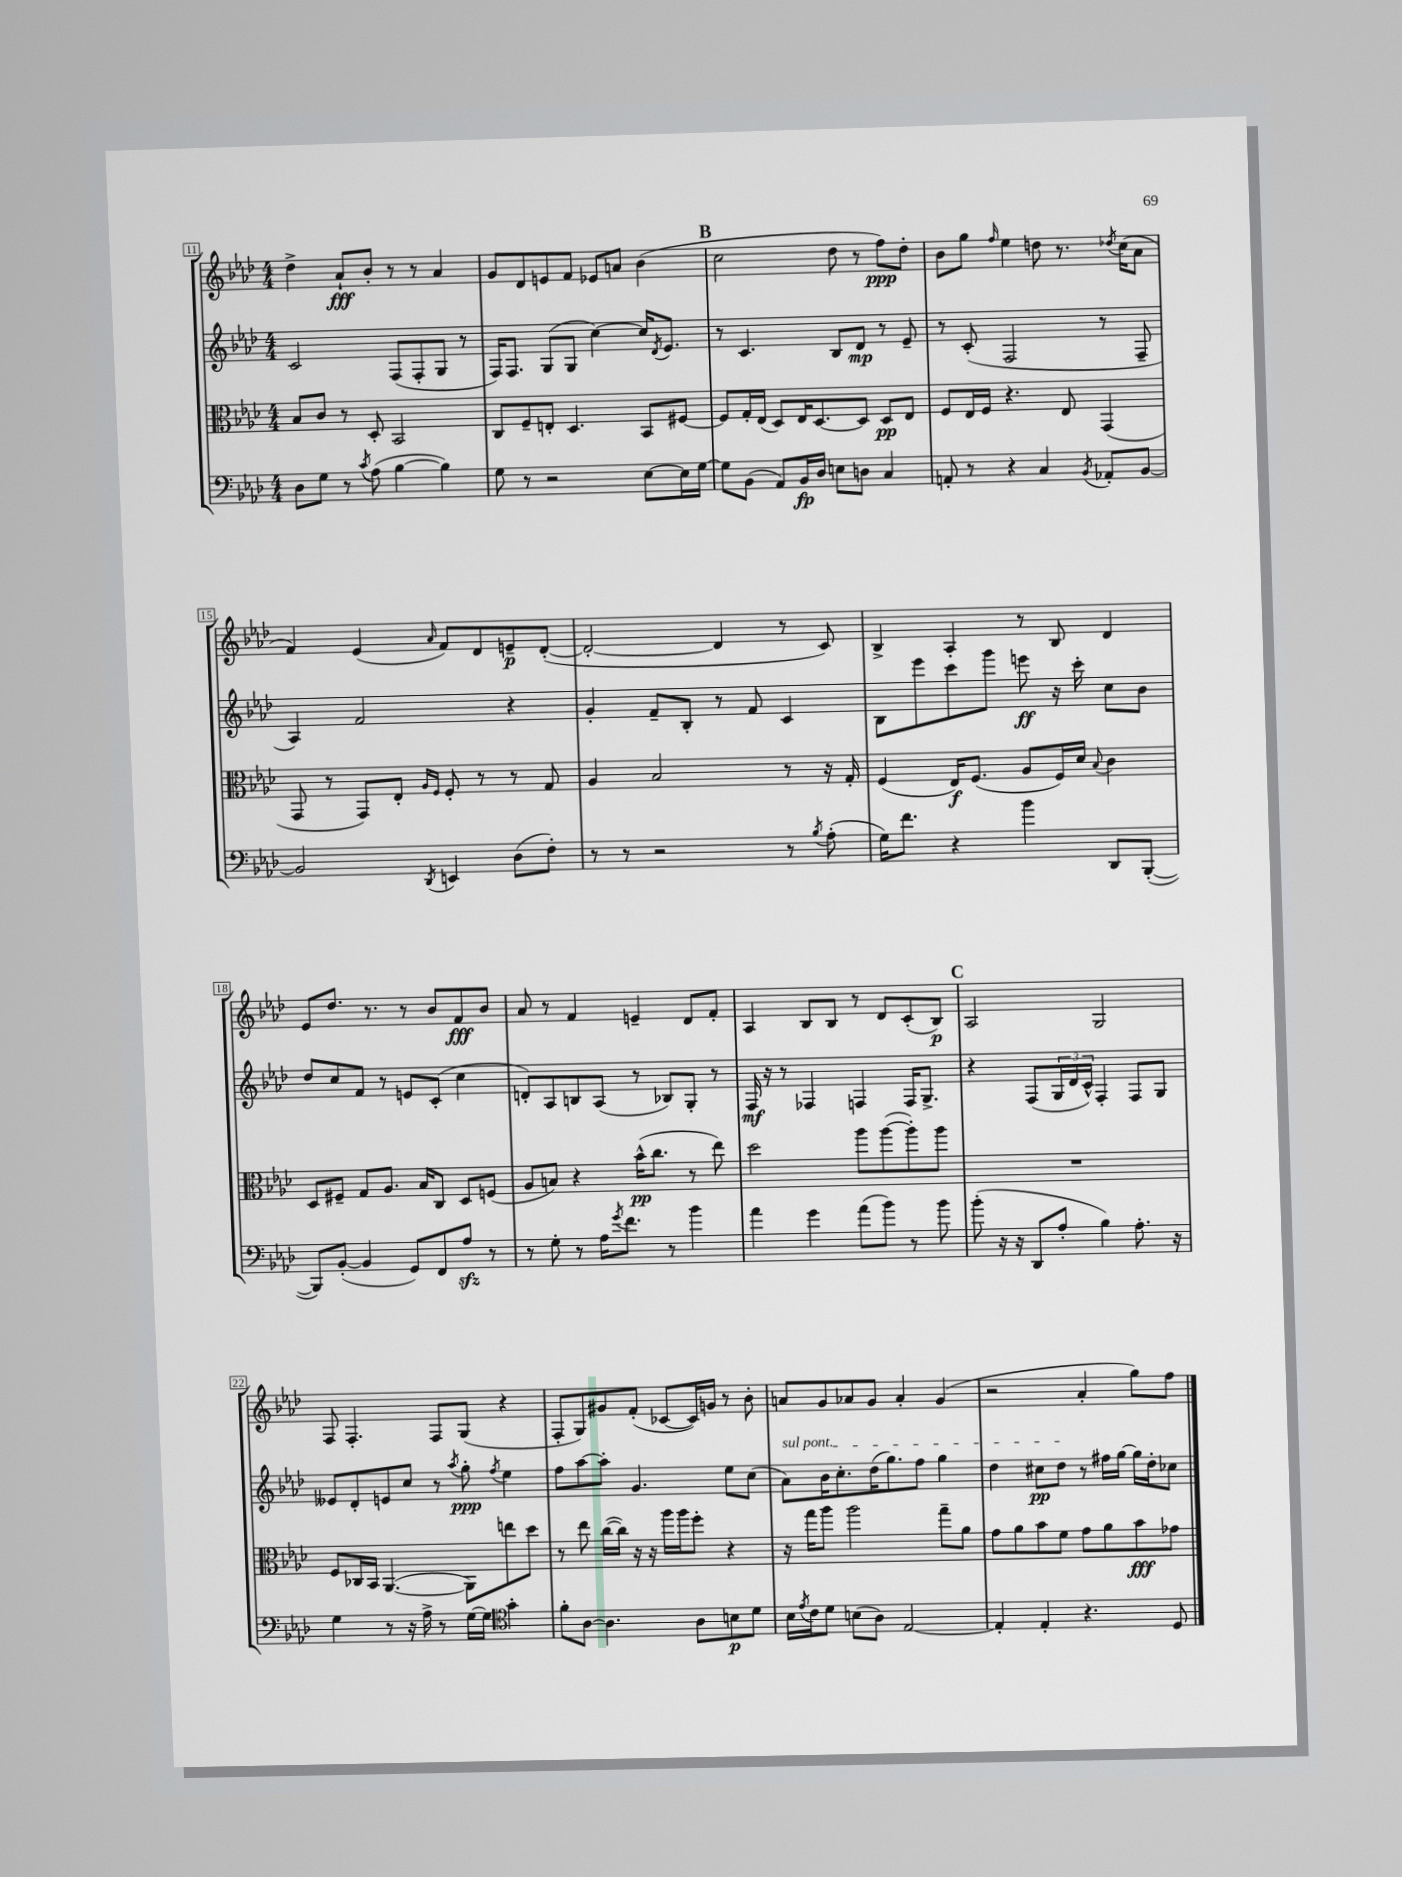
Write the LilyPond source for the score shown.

<<
\new StaffGroup <<
\new Staff = "s0" {
    \clef treble \key aes \major \numericTimeSignature \time 4/4
    des''4-> aes'8-!\fff bes'8-. r8 r8 aes'4 |
    g'8 des'8 e'8 f'8 ees'8 a'8 bes'4( |
    \mark \markup { \bold "B" } c''2 des''8 r8 f''8\ppp) des''8-. |
    bes'8 g''8 \grace { f''16 } ees''4 d''8 r8. \acciaccatura { des''8 } c''16( aes'8 |
    f'4) ees'4( \grace { aes'16 } f'8) des'8 e'8--\p des'8~-.( |
    des'2~-. des'4 r8 c'8) |
    bes4-> aes4-. r8 bes8 des'4 |
    ees'8 des''8. r8. r8 bes'8 f'8\fff bes'8 |
    aes'8 r8 f'4 e'4-- des'8 f'8-. |
    aes4 bes8 bes8 r8 des'8 c'8-.( bes8\p) |
    \mark \markup { \bold "C" } aes2 g2 |
    f8 f4.-. f8 g8( r4 |
    f8-. g8) gis'8 f'8-.( ces'8~ ces'16) g'16 r8 bes'8-. |
    a'8 g'8 aes'8 g'8 aes'4-. g'4( |
    r2 aes'4-. g''8) f''8 \bar "|." |
}
\new Staff = "s1" {
    \clef treble \key aes \major \numericTimeSignature \time 4/4
    c'2 f8( f8-. g8 r8 |
    f16) f8. g8( g8 c''4~) c''16 \acciaccatura { des'8 } ees'8. |
    \mark \markup { \bold "B" } r8 c'4. bes8 des'8\mp r8 ees'8-- |
    r8 c'8-.( f2 r8 f8-- |
    aes4) f'2 r4 |
    g'4-. f'8-- bes8-. r8 f'8 c'4 |
    bes8 ees'''8 c'''8 g'''8 e'''8\ff r16 c'''16-. c''8 bes'8 |
    des''8 c''8 f'8 r8 e'8 c'8-.( c''4 |
    d'8-.) aes8 b8 aes8( r8 bes8) g8-. r8 |
    f16\mf r16 r8 fes4 f4 f16 g8.-> |
    \mark \markup { \bold "C" } r4 f8( \tuplet 3/2 { g16 des'16 c'16-^) } f4-. f8 g8 |
    eeses'8 des'8-. e'8 c''8 r8 \acciaccatura { aes''8 } g''8-.\ppp \acciaccatura { f''8 } ees''4 |
    f''8 aes''8~ aes''8-. g'4. ees''8 c''8( |
    \once \override TextSpanner.bound-details.left.text = \markup { \italic "sul pont." } aes'8\startTextSpan) bes'16 c''8.-. des''16( g''8.) f''8 g''4 |
    des''4 cis''8\pp des''8\stopTextSpan r8 fis''16 g''16~ g''16 des''16-. ces''8 \bar "|." |
}
\new Staff = "s2" {
    \clef alto \key aes \major \numericTimeSignature \time 4/4
    bes8 c'8 r8 des8-. bes,2 |
    c8 f8-- e8-. des4. bes,8 fis8~ |
    \mark \markup { \bold "B" } fis8 g16-. ees16( des8) ees16 des8.~ des8 des8\pp ees8 |
    f8 ees16 f16 r4. ees8 g,4( |
    g,8 r8 g,8) ees8-. \grace { aes16 f16 } f8-. r8 r8 g8 |
    aes4 bes2 r8 r16 g16-. |
    f4( ees16\f) f8.( aes8 f16) des'16 \appoggiatura { bes8 } c'4 |
    des8 fis8-- g8 aes8. bes16 c8 des8 f8( |
    aes8 b8) r4 bes'16-^\pp( c''8. r8 ees''8) |
    des''2 aes''8 aes''8~( aes''8-.) aes''8 |
    \mark \markup { \bold "C" } R1 |
    f8 ces16 bes,16 aes,4.~( aes,8) e''8 des''8 |
    r8 ees''8 c''16~( c''16) r16 r16 aes''16 aes''16 f''8-. r4 |
    r16 g''16 aes''8 aes''2 g''8-- aes'8 |
    g'8 aes'8 bes'8 f'8 g'8 aes'8 bes'8\fff ges'8 \bar "|." |
}
\new Staff = "s3" {
    \clef bass \key aes \major \numericTimeSignature \time 4/4
    des8 g8 r8 \acciaccatura { c'8 } aes8( bes4~ bes4) |
    g8 r8 r2 ees8~ ees16 g16~ |
    \mark \markup { \bold "B" } g8 bes,8( aes,8) bes,16\fp des16 e8 d8 c4 |
    a,8-. r8 r4 c4 \acciaccatura { bes,8 } aes,8-. bes,8~ |
    bes,2 \acciaccatura { des,8 } e,4 des8( f8-.) |
    r8 r8 r2 r8 \acciaccatura { bes8 } aes8-.( |
    g16) f'8. r4 bes'4 des,8 bes,,8~-.( |
    bes,,8) bes,8~-.( bes,4 g,8) f,8 aes8\sfz r8 |
    r8 g8-. r8 aes16 \acciaccatura { g'8 } f'8. r8 bes'4 |
    aes'4 g'4 aes'8( bes'8) r8 bes'8 |
    \mark \markup { \bold "C" } bes'8-.( r16 r16 des,8 aes8-. bes4) aes8.-. r16 |
    g4 r8 r16 aes16-> r8 g16~ g16 \clef tenor g'4-. |
    f'8-. aes8~ aes4. aes8 b8\p des'8 |
    bes16 \acciaccatura { ees'8 } c'16 des'8 b8( aes8) ees2~ |
    ees4-. ees4-. r4. des8 \bar "|." |
}
>>
>>
\layout { \context { \Score currentBarNumber = #11 \override BarNumber.stencil = #(make-stencil-boxer 0.1 0.3 ly:text-interface::print) } }
